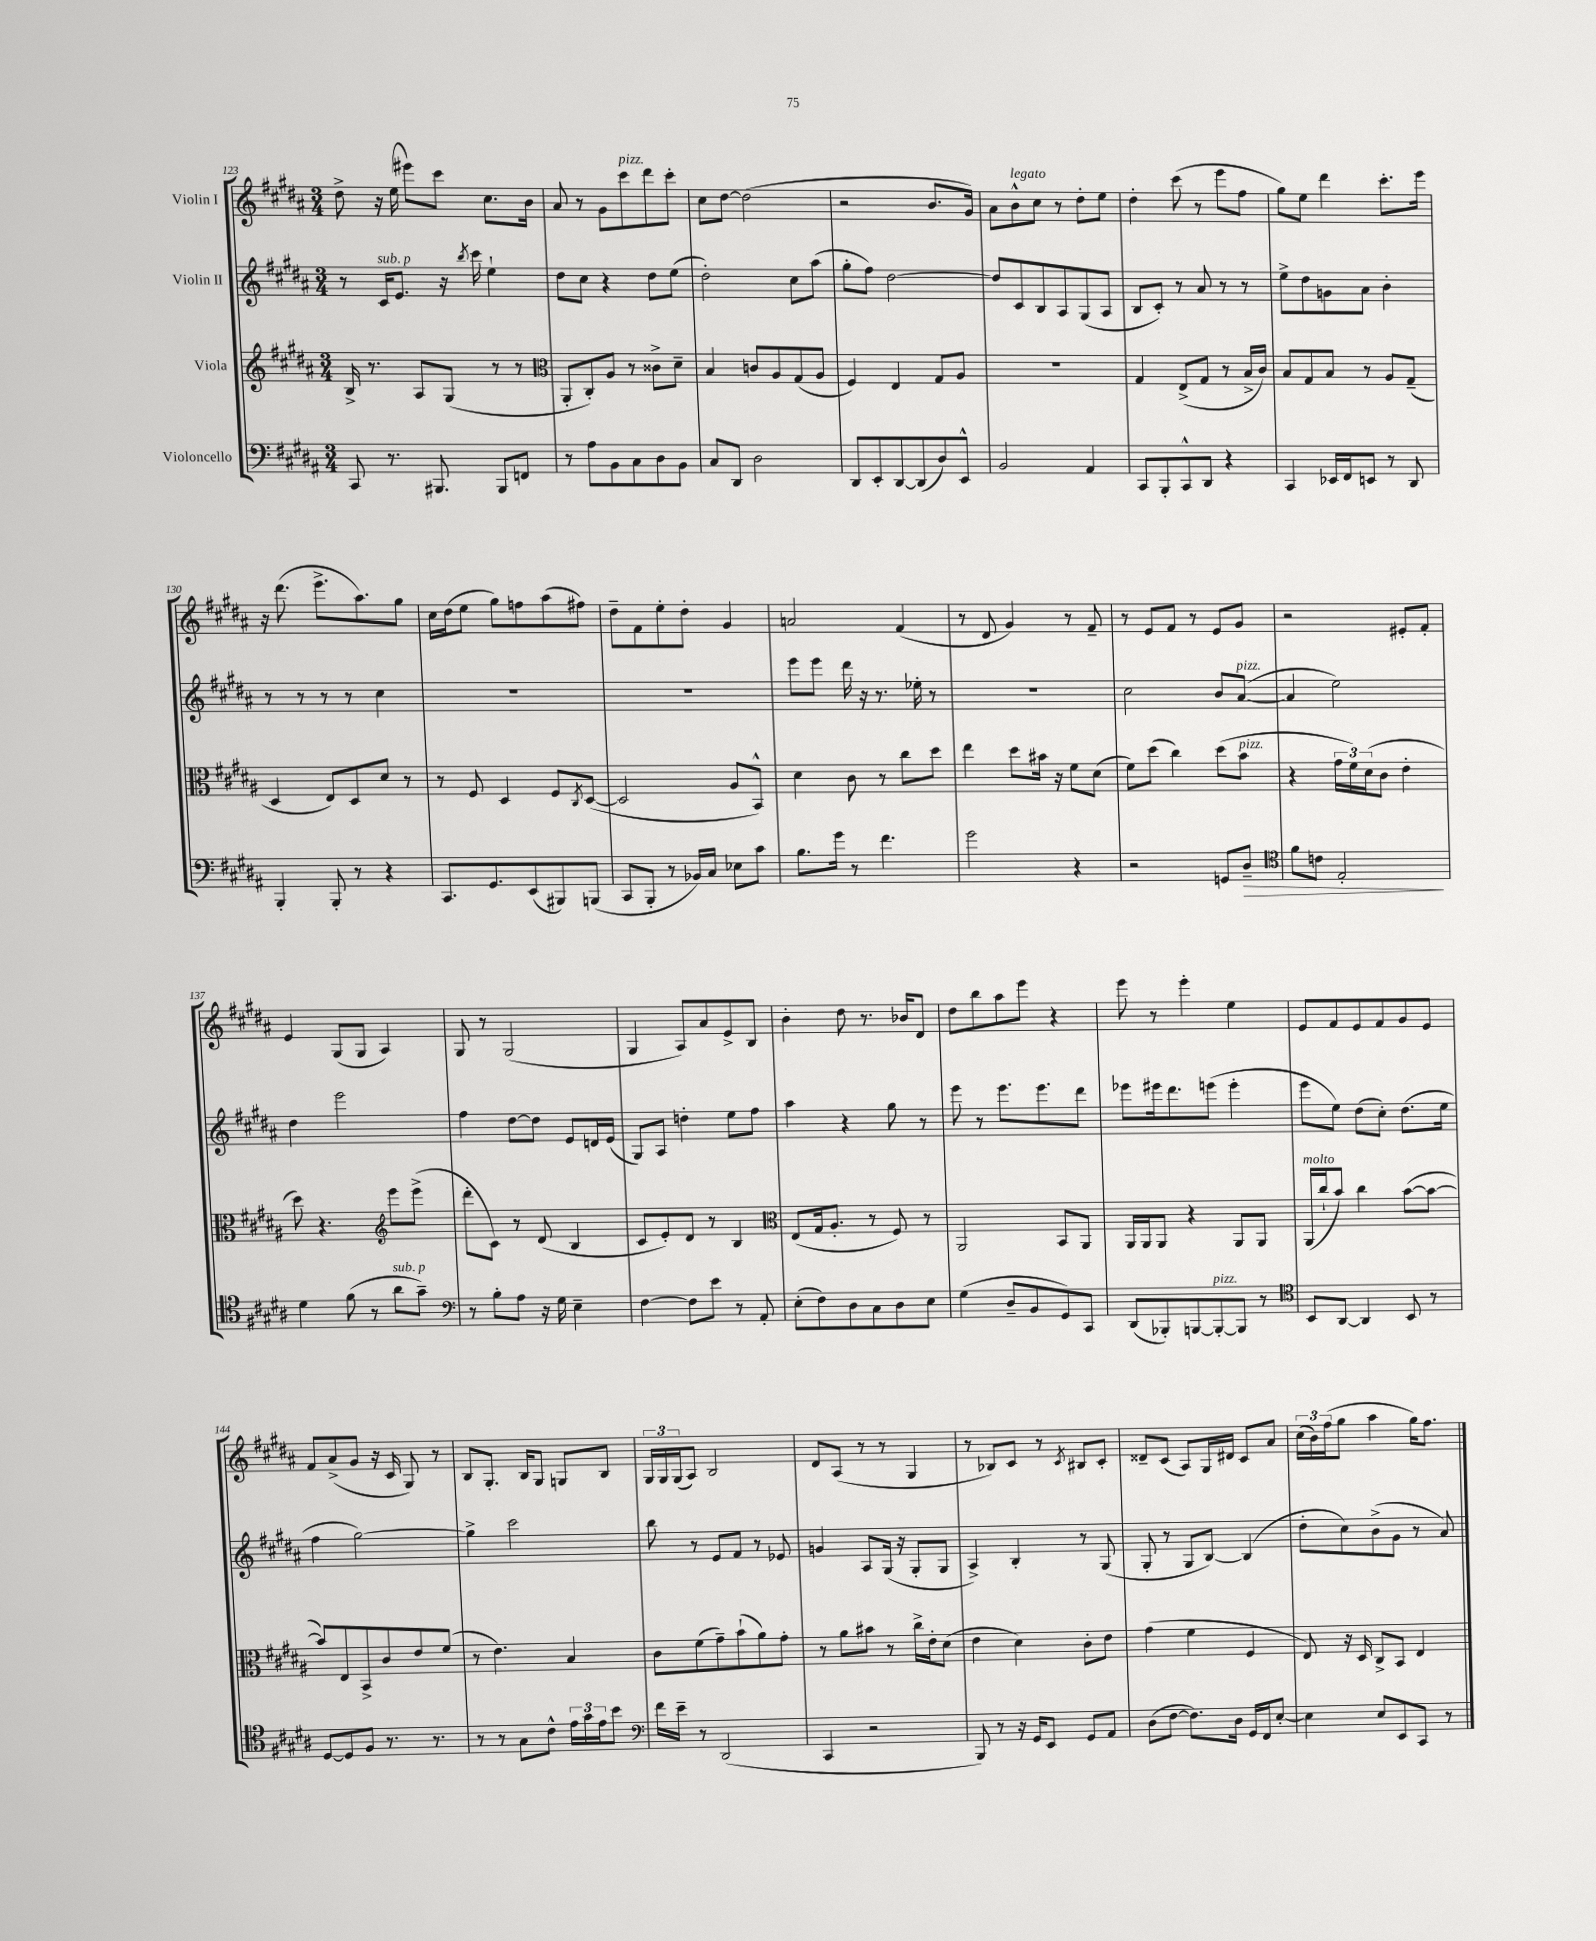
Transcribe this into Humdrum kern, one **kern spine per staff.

**kern	**kern	**kern	**kern
*staff4	*staff3	*staff2	*staff1
*clefF4	*clefG2	*clefG2	*clefG2
*k[f#c#g#d#a#]	*k[f#c#g#d#a#]	*k[f#c#g#d#a#]	*k[f#c#g#d#a#]
*M3/4	*M3/4	*M3/4	*M3/4
8CC#	16B^	8r	8dd#^
.	8.r	.	.
8.r	.	16c#	16r
.	.	8.e	(16ee
.	8A#	.	8eee#)
8.BBB#	.	.	.
.	(8G#	16r	8ccc#
.	.	8qbb	.
.	.	16ccc#	.
8BBB#	8r	4ee`	8.cc#
8FF	8r	.	.
.	.	.	16b
=	=	=	=
*	*clefC3	*	*
8r	8AA#'	8dd#	8a#
8A#	8C#')	8cc#	8r
8BB	8A#	4r	8g#
8C#	8r	.	8ccc#
8D#	8c##^	8dd#	8ddd#
8BB	8d#~	(8ee	8ccc#'
=	=	=	=
8C#	4B	2dd#')	8cc#
8DD#	.	.	[8dd#
2D#	8c	.	(2dd#]
.	8A#	.	.
.	(8G#	8cc#	.
.	8A#	(8aa#	.
=	=	=	=
8DD#	4F#)	8gg#'	2r
8EE'	.	8ff#)	.
[8DD#	4E	[2dd#	.
(8DD#]	.	.	.
8D#)	8G#	.	8.b
8EE^^	8A#	.	.
.	.	.	16g#)
=	=	=	=
2BB	2.r	8dd#]	8a#
.	.	8c#	8b^^
.	.	8B	8cc#
.	.	8A#	8r
4AA#	.	(8G#	8dd#'
.	.	8A#	8ee
=	=	=	=
8CC#	4G#	8B	4dd#'
8BBB'	.	8c#')	.
8CC#^^	(8E^	8r	(8ccc#
8DD#	8G#	8a#	8r
4r	8r	8r	8eee
.	16B^	8r	8ff#
.	16c#)	.	.
=	=	=	=
4CC#	8B	8ee^	8gg#)
.	8G#	8dd#	8ee
16EE-	8B	8g	4ddd#
16FF#	.	.	.
8EE	8r	8a#	.
8r	8A#	4b'	8.ccc#'
8DD#	(8G#~	.	.
.	.	.	16eee
=	=	=	=
4BBB'	4D#	8r	16r
.	.	.	(8.ddd#
.	.	8r	.
8BBB'	8E)	8r	8.eee^
8r	8D#	8r	.
.	.	.	8.aa#)
4r	8d#	4cc#	.
.	8r	.	8gg#
=	=	=	=
8.CC#	8r	2.r	16cc#
.	.	.	(16dd#
.	8F#	.	8ee
8.GG#	.	.	.
.	4D#	.	8gg#)
(8EE	.	.	8ff
8BBB#)	8F#	.	(8aa#
.	8qC#	.	.
(8BBB	([8D#	.	8ff#)
=	=	=	=
8CC#	2D#]	2.r	8dd#~
8BBB'	.	.	8f#
8r	.	.	8ee'
16BB-)	.	.	8dd#'
16C#	.	.	.
8E-	8A#	.	4g#
8c#	8BB^^)	.	.
=	=	=	=
8.B	4d#	8eee	2a
.	.	8eee	.
16g#	.	.	.
8r	8c#	16ddd#	.
.	.	16r	.
4.f#	8r	8.r	.
.	8cc#	.	(4f#
.	.	16ee-'	.
.	8dd#	8r	.
=	=	=	=
2g#	4ee	2.r	8r
.	.	.	8d#
.	8dd#	.	4g#)
.	16b#	.	.
.	16r	.	.
4r	8f#	.	8r
.	(8d#	.	8f#~
=	=	=	=
2r	8f#)	2cc#	8r
.	(8dd#	.	8e
.	4cc#)	.	8f#
.	.	.	8r
8GG	(8dd#	8b	8e
8D#~	8b	([8a#	8g#
=	=	=	=
*clefC4	*	*	*
8f#	4r	4a#]	2r
8c	.	.	.
2E'	24g#	2ee)	.
.	24f#)	.	.
.	(24d#	.	.
.	8c#	.	.
.	4e'	.	8e#'
.	.	.	8f#'
=	=	=	=
4d#	8dd#)	4dd#	4e
.	4.r	.	.
(8f#	.	2eee	(8G#
8r	.	.	8G#
*	*clefG2	*	*
8a#	8eee	.	4A#)
8g#~)	(8eee^	.	.
=	=	=	=
*clefF4	*	*	*
8r	8ddd#'	4ff#	8G#
8B'	8c#)	.	8r
8A#	8r	[8dd#	(2G#
16r	(8d#	8dd#]	.
16G#	.	.	.
4E~	4B	8e	.
.	.	16d	.
.	.	(16e	.
=	=	=	=
[4F#	8c#	8G#)	4G#
.	8e')	8A#	.
8F#]	8d#	4dd'	8A#)
8e	8r	.	8a#
8r	4B	8ee	8e^
8AA#'	.	8ff#	8B
=	=	=	=
*	*clefC3	*	*
(8E'	(8E	4aa#	4b'
8F#)	16G#	.	.
.	8.A#'	.	.
8D#	.	4r	8dd#
8C#	8r	.	8.r
8D#	8F#)	8gg#	.
.	.	.	16b-
8E	8r	8r	8d#
=	=	=	=
(4G#	2AA#	8eee	8dd#
.	.	8r	8bb
8D#~	.	8.eee	8aa#
8BB	.	.	8eee
.	.	8.eee	.
8GG#)	8BB	.	4r
8CC#	8AA#	8ddd#	.
=	=	=	=
(8DD#	16AA#	8eee-	8eee
.	16AA#	.	.
8BBB-')	8AA#	16eee#	8r
.	.	8.ddd#	.
[8BBB	4r	.	4eee'
8BBB'_	.	(8eee	.
8BBB]	8AA#	4eee'	4ee
8r	8AA#	.	.
=	=	=	=
*clefC4	*	*	*
8BB	(16AA#	8eee	8e
.	16cc#`	.	.
[8AA#	8b)	8ee)	8f#
4AA#]	4cc#	(8dd#	8e
.	.	8cc#')	8f#
8BB	([8b	(8.dd#	8g#
8r	8b_	.	8e
.	.	16ee	.
=	=	=	=
[8D#	8b])	4ff#	8f#
8D#]	8E	.	(8a#^
8F#	8BB^	[2gg#)	8g#
8.r	8c#	.	16r
.	.	.	16c#
.	8e	.	8G#)
8.r	.	.	.
.	(8f#	.	8r
=	=	=	=
8r	8r	4gg#^]	8B
8r	4.e)	.	8.G#'
8G#	.	2ccc#	.
.	.	.	16B
8c#^^	.	.	8G#
24e	4B	.	8G
24g#	.	.	.
24e	.	.	.
8b	.	.	8B
=	=	=	=
*clefF4	*	*	*
16f#	8c#	8bb	24G#
.	.	.	24G#
16e~	.	.	.
.	.	.	(24G#
8r	(8f#	8r	8A#)
(2DD#	8g#~)	8e	2B
.	(8b`	8f#	.
.	8a#)	8r	.
.	8g#'	8e-	.
=	=	=	=
4CC#	8r	4g	8d#
.	8a#	.	(8A#
2r	8b#	8A#	8r
.	8r	(16G#	8r
.	.	16r	.
.	16cc#^	8G#'	4G#
.	16e'	.	.
.	(8d#	8G#	.
=	=	=	=
8BBB)	4e	4A#^)	8r
8r	.	.	8B-)
16r	4d#)	4B'	8c#
16GG#	.	.	.
8EE	.	.	8r
.	.	.	8qc#
8GG#	8c#'	8r	8B#
8AA#	8e	(8G#	8c#'
=	=	=	=
(8D#	(4g#	8G#'	8d##~
[8F#	.	8r	(8c#
8.F#])	4f#	8G#	8A#)
.	.	[8B)	16G#
16D#	.	.	16d#
16GG#	4F#	(4B]	8c#
16FF#	.	.	.
[8E'	.	.	8a#
=	=	=	=
4E]	8E)	8dd#'	(24cc#
.	.	.	24b)
.	.	.	(24ff#
.	16r	8cc#)	8gg#
.	16D#	.	.
8E	8C#^	(8b^	4aa#
8EE	8BB	8g#	.
8CC#	4E	8r	16gg#)
.	.	.	8.ff#
8r	.	8a#)	.
==	==	==	==
*-	*-	*-	*-
